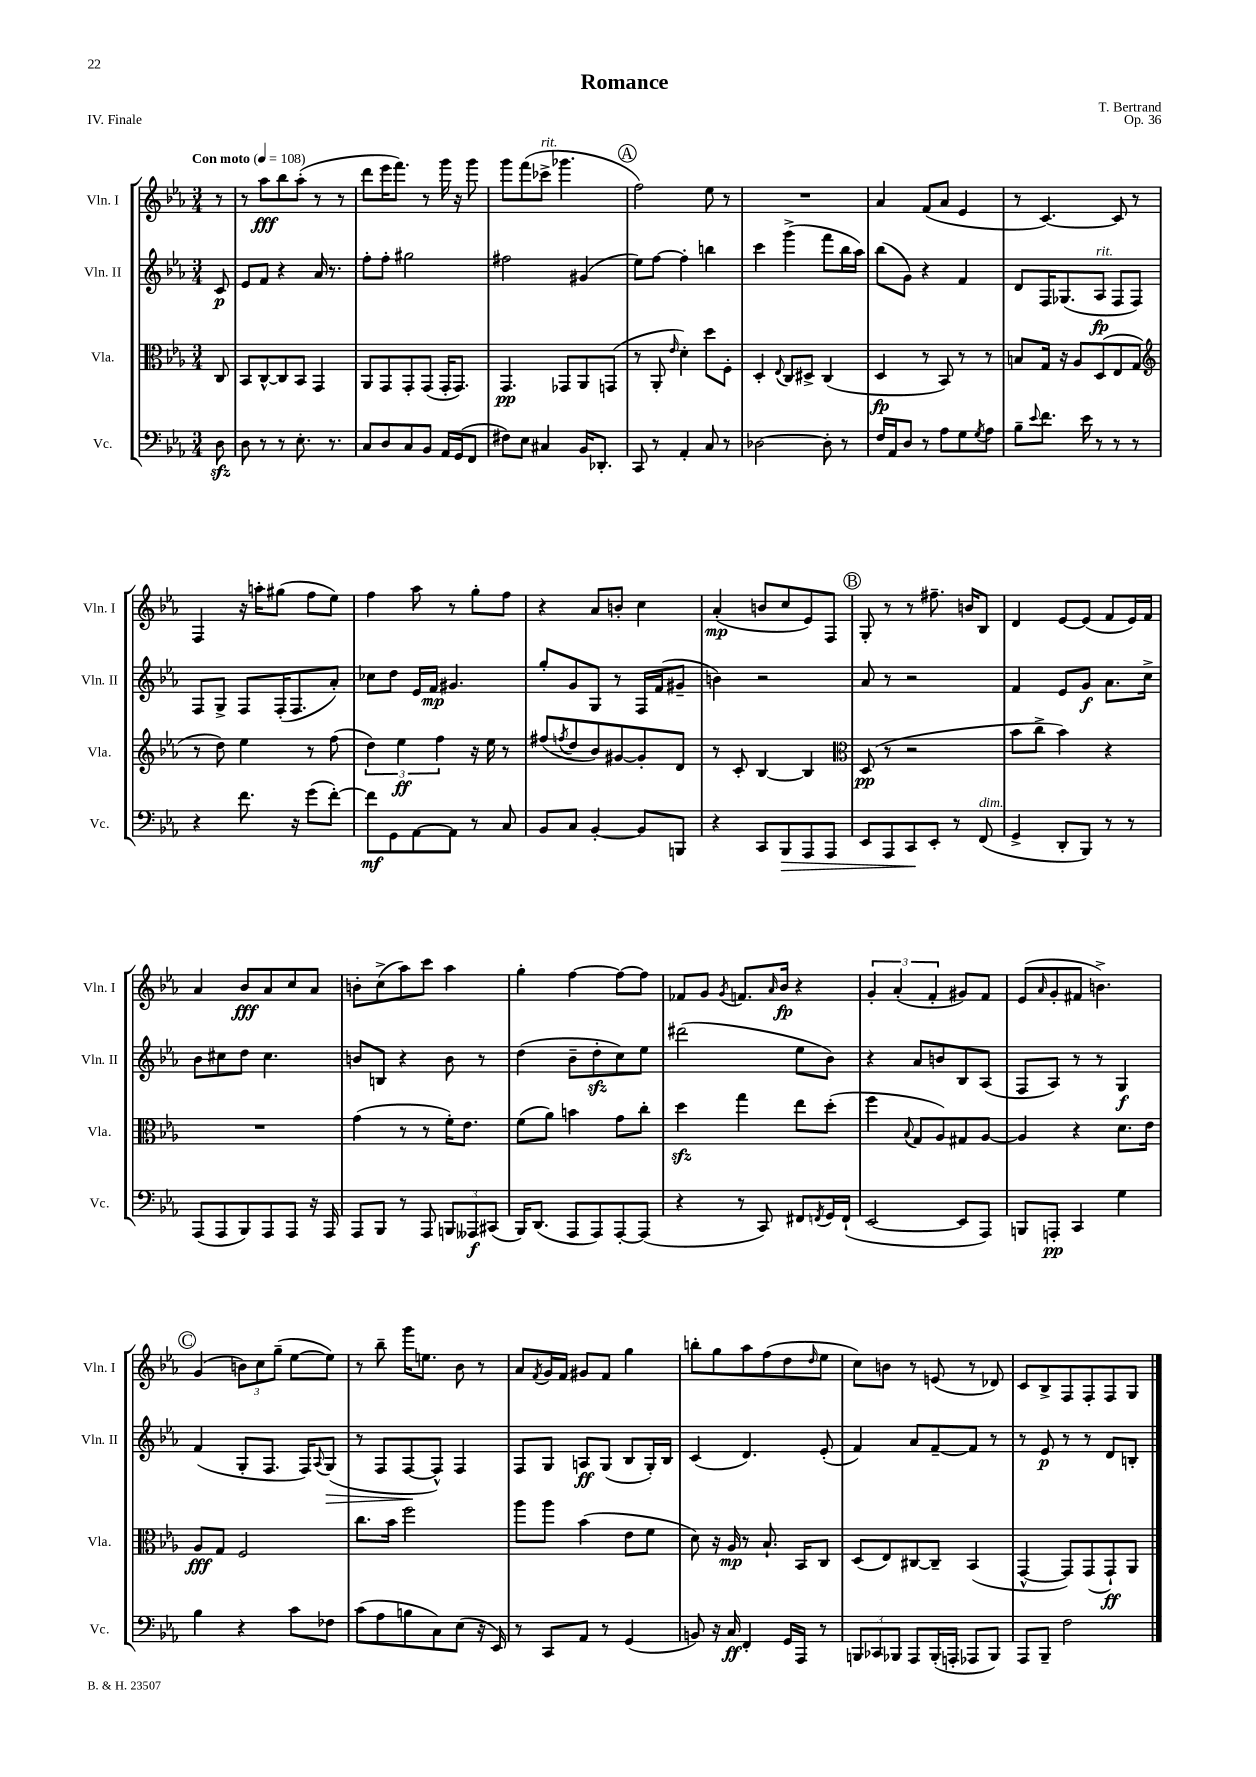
\header { title = "Romance" composer = "T. Bertrand" opus = "Op. 36" piece = "IV. Finale" }
<<
\new StaffGroup <<
\new Staff = "s0" \with { instrumentName = "Vln. I" shortInstrumentName = "Vln. I" } {
    \clef treble \key ees \major \numericTimeSignature \time 3/4 \partial 8 \tempo "Con moto" 4 = 108
    r8 |
    r8 aes''8\fff bes''8 aes''8-.( r8 r8 |
    d'''8 ees'''16 f'''8.) r8 g'''16 r16 g'''8 |
    g'''8 f'''8( ces'''8->^\markup { \italic "rit." } ges'''4. |
    \mark \markup { \circle "A" } f''2) ees''8 r8 |
    R2. |
    aes'4 f'8( aes'8 ees'4 |
    r8 c'4.~) c'8 r8 |
    f4 r16 a''16-. gis''8( f''8 ees''8) |
    f''4 aes''8 r8 g''8-. f''8 |
    r4 aes'8 b'8-. c''4 |
    aes'4-.\mp( b'8 c''8 ees'8) f8 |
    \mark \markup { \circle "B" } g8-. r8 r8 fis''8.-- b'16 bes8 |
    d'4 ees'8~ ees'8( f'8 ees'16) f'16 |
    aes'4 bes'8\fff aes'8 c''8 aes'8 |
    b'8-. c''8->( aes''8) c'''8 aes''4 |
    g''4-. f''4~ f''8~ f''8 |
    fes'8 g'8 \acciaccatura { g'8 } f'8. \grace { aes'16 } bes'16\fp r4 |
    \tuplet 3/2 { g'4-. aes'4-.( f'4-. } gis'8) f'8 |
    ees'8( \grace { aes'16 } g'8-. fis'8 b'4.->) |
    \mark \markup { \circle "C" } g'4( \tuplet 3/2 { b'8) c''8 g''8--( } ees''8~ ees''8) |
    r8 bes''8-- g'''16 e''8. bes'8 r8 |
    aes'8 \acciaccatura { f'8 } g'16 f'16 gis'8 f'8 g''4 |
    b''8-. g''8 aes''8 f''8( d''8 \grace { d''16 } ees''8 |
    c''8) b'8 r8 e'8( r8 des'8) |
    c'8 bes8-> f8 f8-. f8 g8 \bar "|." |
}
\new Staff = "s1" \with { instrumentName = "Vln. II" shortInstrumentName = "Vln. II" } {
    \clef treble \key ees \major \numericTimeSignature \time 3/4 \partial 8
    c'8\p |
    ees'8 f'8 r4 aes'16 r8. |
    f''8-. f''8-. gis''2 |
    fis''2 gis'4( |
    \mark \markup { \circle "A" } ees''8) f''8~ f''4-. b''4 |
    c'''4 g'''4->( f'''8 bes''16 aes''16) |
    bes''8( g'8) r4 f'4 |
    d'8 f16 ges8.( aes8\fp^\markup { \italic "rit." } f8 f8) |
    f8 g8-> f8 f16-.( f8. aes'8-.) |
    ces''8 d''8 ees'16 f'16\mp gis'4. |
    g''8-. g'8 g8 r8 f16 f'16( gis'8-- |
    b'4) r2 |
    \mark \markup { \circle "B" } aes'8 r8 r2 |
    f'4 ees'8 g'8\f aes'8. c''16-> |
    bes'8 cis''8 d''8 cis''4. |
    b'8 b8 r4 b'8 r8 |
    d''4( bes'8-- d''8-.\sfz c''8) ees''8 |
    dis'''2( ees''8 bes'8) |
    r4 aes'8 b'8 bes8 aes8( |
    f8 aes8) r8 r8 g4\f |
    \mark \markup { \circle "C" } f'4( g8-. f8. f16) \appoggiatura { aes8 } g8\>( |
    r8 f8 f8~\! f8-^) f4 |
    f8 g8 a8\ff g8( bes8 g16-.) bes16 |
    c'4( d'4.) ees'8-.( |
    f'4) aes'8 f'8~-- f'8 r8 |
    r8 ees'8\p r8 r8 d'8 b8-. \bar "|." |
}
\new Staff = "s2" \with { instrumentName = "Vla." shortInstrumentName = "Vla." } {
    \clef alto \key ees \major \numericTimeSignature \time 3/4 \partial 8
    c8 |
    bes,8 c8~-^ c8 bes,8 g,4 |
    aes,8 g,8 g,8-. g,8( g,16-. g,8.) |
    g,4.\pp ges,8 aes,8 g,8( |
    \mark \markup { \circle "A" } r8 aes,8-. \grace { ees'16 } d'4-.) d''8 f8-. |
    d4-. \appoggiatura { ees8 } c8 dis8-> c4( |
    d4\fp r8 bes,8) r8 r8 |
    b8 g16 r16 aes8 d8( ees8 g8 |
    \clef treble r8 d''8) ees''4 r8 f''8( |
    \tuplet 3/2 { d''4) ees''4\ff f''4 } r16 ees''16 r8 |
    fis''8( \acciaccatura { f''8 } d''8 bes'8) gis'8~ gis'8-. d'8 |
    r8 c'8-. bes4~ bes4 |
    \mark \markup { \circle "B" } \clef alto d8\pp( r8 r2 |
    bes'8 c''8-> bes'4) r4 |
    R2. |
    g'4( r8 r8 f'16-.) ees'8. |
    f'8( aes'8) b'4 g'8 c''8-. |
    d''4\sfz g''4 ees''8 d''8-.( |
    f''4 \appoggiatura { bes8 } g8 aes8) gis8 aes8~ |
    aes4 r4 d'8. ees'16 |
    \mark \markup { \circle "C" } aes8\fff g8 f2 |
    c''8. bes'16 f''2 |
    aes''8 aes''8 bes'4( ees'8 f'8 |
    d'8) r16 aes16\mp r8 bes8.-! bes,16 c8 |
    d8( ees8) cis8~ cis8-- bes,4( |
    g,4~-^ g,8) g,8( g,8-!\ff) aes,8 \bar "|." |
}
\new Staff = "s3" \with { instrumentName = "Vc." shortInstrumentName = "Vc." } {
    \clef bass \key ees \major \numericTimeSignature \time 3/4 \partial 8
    d8\sfz |
    d8 r8 r8 ees8.-. r8. |
    c8 d8 c8 bes,8 aes,16 g,16( f,8 |
    fis8) ees8 cis4 bes,16 des,8.-. |
    \mark \markup { \circle "A" } c,8 r8 aes,4-. c8 r8 |
    des2~ des8-. r8 |
    f16 aes,16 d8 r8 aes8 g8 \acciaccatura { g8 } aes8 |
    bes8-- \appoggiatura { ees'8 } f'8. ees'16 r8 r8 r8 |
    r4 f'8. r16 g'8( f'8~-.) |
    f'8\mf g,8 aes,8~ aes,8 r8 c8 |
    bes,8 c8 bes,4~-. bes,8 b,,8 |
    r4 c,8 bes,,8\> aes,,8 aes,,8 |
    \mark \markup { \circle "B" } ees,8 aes,,8 c,8\! ees,8-. r8 f,8^\markup { \italic "dim." }( |
    g,4-> d,8-. bes,,8) r8 r8 |
    aes,,8( aes,,8 bes,,8) aes,,8 aes,,8 r16 aes,,16 |
    aes,,8 bes,,8 r8 aes,,8 \tuplet 3/2 { b,,8 aeses,,8\f cis,8( } |
    bes,,16) d,8.( aes,,8 aes,,8) aes,,8~-. aes,,8( |
    r4 r8 c,8) fis,8 \acciaccatura { f,8 } g,16 f,16-!( |
    ees,2~ ees,8 aes,,8) |
    b,,8 a,,8-.\pp c,4 g4 |
    \mark \markup { \circle "C" } bes4 r4 c'8 fes8 |
    c'8( aes8 b8 c8) ees8( r16 ees,16) |
    r8 c,8 aes,8 r8 g,4( |
    b,8) r16 c16\ff f,4-. g,16 aes,,16 r8 |
    \tuplet 3/2 { b,,8 ces,8 bes,,8 } aes,,8 bes,,16-.( a,,16-. aes,,8 bes,,8) |
    aes,,8 bes,,8-- f2 \bar "|." |
}
>>
>>
\layout { \context { \Score \remove "Bar_number_engraver" } }
